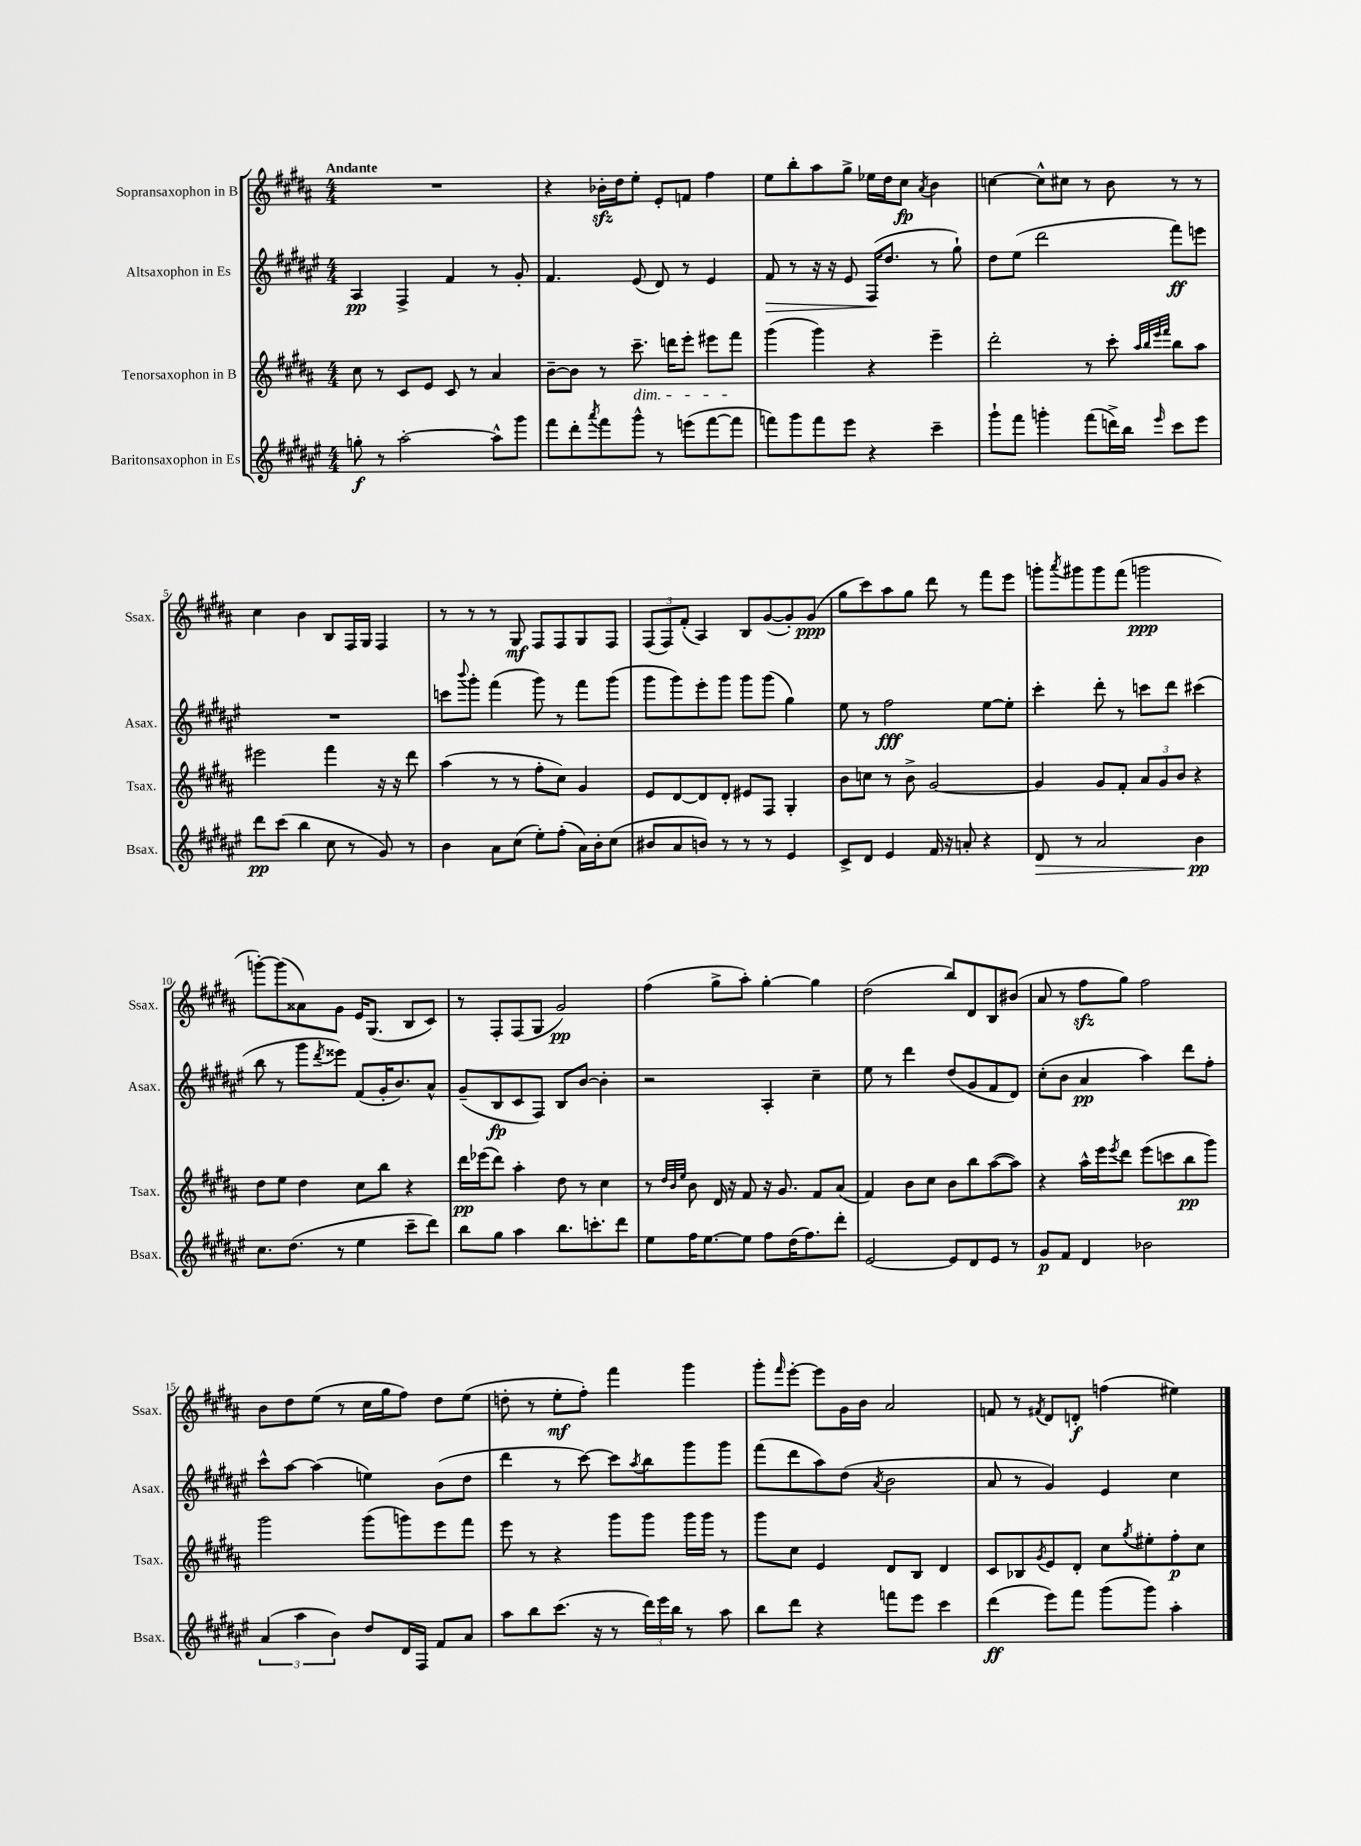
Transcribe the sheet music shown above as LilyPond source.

<<
\new StaffGroup <<
\new Staff = "s0" \with { instrumentName = "Sopransaxophon in B" shortInstrumentName = "Ssax." } {
    \clef treble \key b \major \numericTimeSignature \time 4/4 \tempo "Andante"
    R1 |
    r4 bes'16-.\sfz dis''16 e''8-. e'8-. f'8 fis''4 |
    e''8 b''8-. ais''8 gis''8-> ees''16 dis''16 cis''8\fp \acciaccatura { ais'8 } b'4 |
    c''4~ c''8-^ cis''8 r8 b'8 r8 r8 |
    cis''4 b'4 b8 fis16 gis16 fis4 |
    r8 r8 r8 gis8\mf fis8 fis8 gis8 fis8 |
    \tuplet 3/2 { fis8( fis8) fis'8-.( } ais4) b8 gis'8~( gis'8-.) gis'8\ppp( |
    gis''8 cis'''8) ais''8 gis''8 dis'''8 r8 fis'''8 e'''8 |
    g'''8-. \acciaccatura { ais'''8 } gis'''8 gis'''8 fis'''8( g'''2\ppp |
    g'''8~-.) g'''8( aisis'8) gis'8 e'16 gis8.( b8 cis'8) |
    r8 fis8-. fis8( gis8 gis'2\pp) |
    fis''4( gis''8-> ais''8-.) gis''4~-. gis''4 |
    dis''2( b''8) dis'8 b8 bis'8( |
    ais'8 r8 fis''8\sfz gis''8) fis''2 |
    b'8 dis''8 e''8( r8 cis''16 gis''16 fis''8) dis''8 e''8( |
    d''8-. r8 e''8-.\mf fis''8-.) fis'''4 gis'''4 |
    gis'''8-. \grace { fis'''16 } e'''8~-. e'''8 gis'16 b'16 ais'2 |
    f'8 r8 \acciaccatura { fis'8 } dis'8 d'8-.\f f''4( eis''4) \bar "|." |
}
\new Staff = "s1" \with { instrumentName = "Altsaxophon in Es" shortInstrumentName = "Asax." } {
    \clef treble \key fis \major \numericTimeSignature \time 4/4
    ais4\pp fis4-> fis'4 r8 gis'8-. |
    fis'4. eis'8( dis'8) r8 eis'4 |
    fis'8\> r8 r16 r16 eis'8 fis16\!( dis''8. r8 gis''8-!) |
    dis''8 eis''8( dis'''2 fis'''8\ff) e'''8 |
    R1 |
    c'''8 \appoggiatura { b'''8 } gis'''8-. fis'''4( gis'''8) r8 fis'''8 gis'''8( |
    gis'''8 gis'''8) eis'''8-. gis'''8 gis'''8 gis'''8( gis''4) |
    eis''8 r8 fis''2\fff eis''8~ eis''8-. |
    cis'''4-. dis'''8-. r8 c'''8 dis'''8 cis'''4( |
    b''8 r8 gis'''8 \acciaccatura { dis'''8 } eisis'''8) fis'8( gis'16-. b'8.) ais'8-^ |
    gis'8--( b8\fp cis'8 fis8) b8 b'8~ b'4-. |
    r2 ais4-. cis''4-- |
    eis''8 r8 dis'''4 dis''8( gis'8 fis'8 dis'8) |
    cis''8-.( b'8 ais'4\pp ais''4) dis'''8 fis''8-. |
    cis'''8-^ ais''8~ ais''4( e''4) b'8( dis''8 |
    dis'''4 r8 cis'''8~) cis'''8 \acciaccatura { ais''8 } b''8 gis'''8 gis'''8 |
    fis'''8( dis'''8 ais''8) dis''8( \acciaccatura { ais'8 } b'2 |
    ais'8 r8 gis'4) eis'4 cis''4 \bar "|." |
}
\new Staff = "s2" \with { instrumentName = "Tenorsaxophon in B" shortInstrumentName = "Tsax." } {
    \clef treble \key b \major \numericTimeSignature \time 4/4
    cis''8 r8 cis'8 e'8 cis'8 r8 ais'4 |
    b'8~-- b'8 r8 cis'''8.--\dim d'''16 e'''8-. eis'''8 fis'''8\! |
    gis'''4( gis'''4) r4 e'''4-- |
    dis'''2-. r8 cis'''8-. \grace { ais''32 b''32 e'''32 fis'''32 } b''8 ais''8 |
    eis'''2 fis'''4 r16 r16 dis'''8 |
    ais''4( r8 r8 fis''8-. cis''8) gis'4 |
    e'8 dis'8~ dis'8 dis'8-. eis'8 fis8 gis4-. |
    b'8 c''8 r8 b'8-> gis'2~ |
    gis'4 gis'8 fis'8-. \tuplet 3/2 { ais'8 gis'8 b'8 } r4 |
    dis''8 e''8 dis''4 cis''8 b''8 r4 |
    dis'''16\pp ees'''16( dis'''8) ais''4-. dis''8 r8 cis''4 |
    r8 \grace { dis''32 b'32 e''32 } b'8 dis'16 r16 fis'8 r16 gis'8. fis'8 ais'8( |
    fis'4) b'8 cis''8 b'8 b''8 ais''8~( ais''8) |
    r4 ais''16-^ e'''16 \acciaccatura { e'''8 } dis'''8 e'''8( c'''8 b''8\pp gis'''8) |
    gis'''2 gis'''8( g'''8) e'''8 fis'''8 |
    e'''8 r8 r4 gis'''8 gis'''8 gis'''16 gis'''16 r8 |
    gis'''8 cis''8 e'4 dis'8 b8 dis'4 |
    cis'8 bes8 \acciaccatura { gis'8 } e'8 dis'8-. cis''8 \acciaccatura { gis''8 } eis''8-. fis''8-.\p cis''8 \bar "|." |
}
\new Staff = "s3" \with { instrumentName = "Baritonsaxophon in Es" shortInstrumentName = "Bsax." } {
    \clef treble \key fis \major \numericTimeSignature \time 4/4
    g''8-.\f r8 ais''2~-. ais''8-^ gis'''8 |
    fis'''8 dis'''8-. \acciaccatura { ais'''8 } fis'''8 gis'''8-^ r8 e'''8( fis'''8~ fis'''8 |
    f'''8) gis'''8 f'''8 eis'''8 r4 cis'''4-- |
    gis'''8-! fis'''8 g'''4-. fis'''8( d'''16->) b''16 \grace { eis'''16 } cis'''8 eis'''8 |
    dis'''8\pp cis'''8( b''4 cis''8 r8 gis'8) r8 |
    b'4 ais'8 cis''8( eis''8-.) fis''8-.( ais'16) b'16-. cis''8( |
    bis'8 ais'8 b'8) r8 r8 r8 eis'4 |
    cis'8-> dis'8 eis'4 fis'16 r16 a'8-. r4 |
    dis'8\> r8 ais'2 b'4\pp\! |
    cis''8. dis''8.( r8 eis''4 cis'''8-- dis'''8) |
    b''8 gis''8 ais''4 b''8. c'''8.-. dis'''8 |
    eis''8 fis''16 eis''8.~ eis''8 fis''8 dis''16( fis''8.) dis'''8-. |
    eis'2~ eis'8 dis'8 eis'8 r8 |
    gis'8\p fis'8 dis'4 bes'2 |
    \tuplet 3/2 { ais'4( ais''4 b'4) } dis''8 dis'16 fis16 fis'8 ais'8 |
    ais''8 b''8 cis'''8.( r16 r8 \tuplet 3/2 { dis'''16) eis'''16 b''16 } r8 ais''8 |
    b''8 dis'''8 r4 f'''8 eis'''8 cis'''4 |
    dis'''4\ff( eis'''8) fis'''8 gis'''8( gis'''8) ais''4-. \bar "|." |
}
>>
>>
